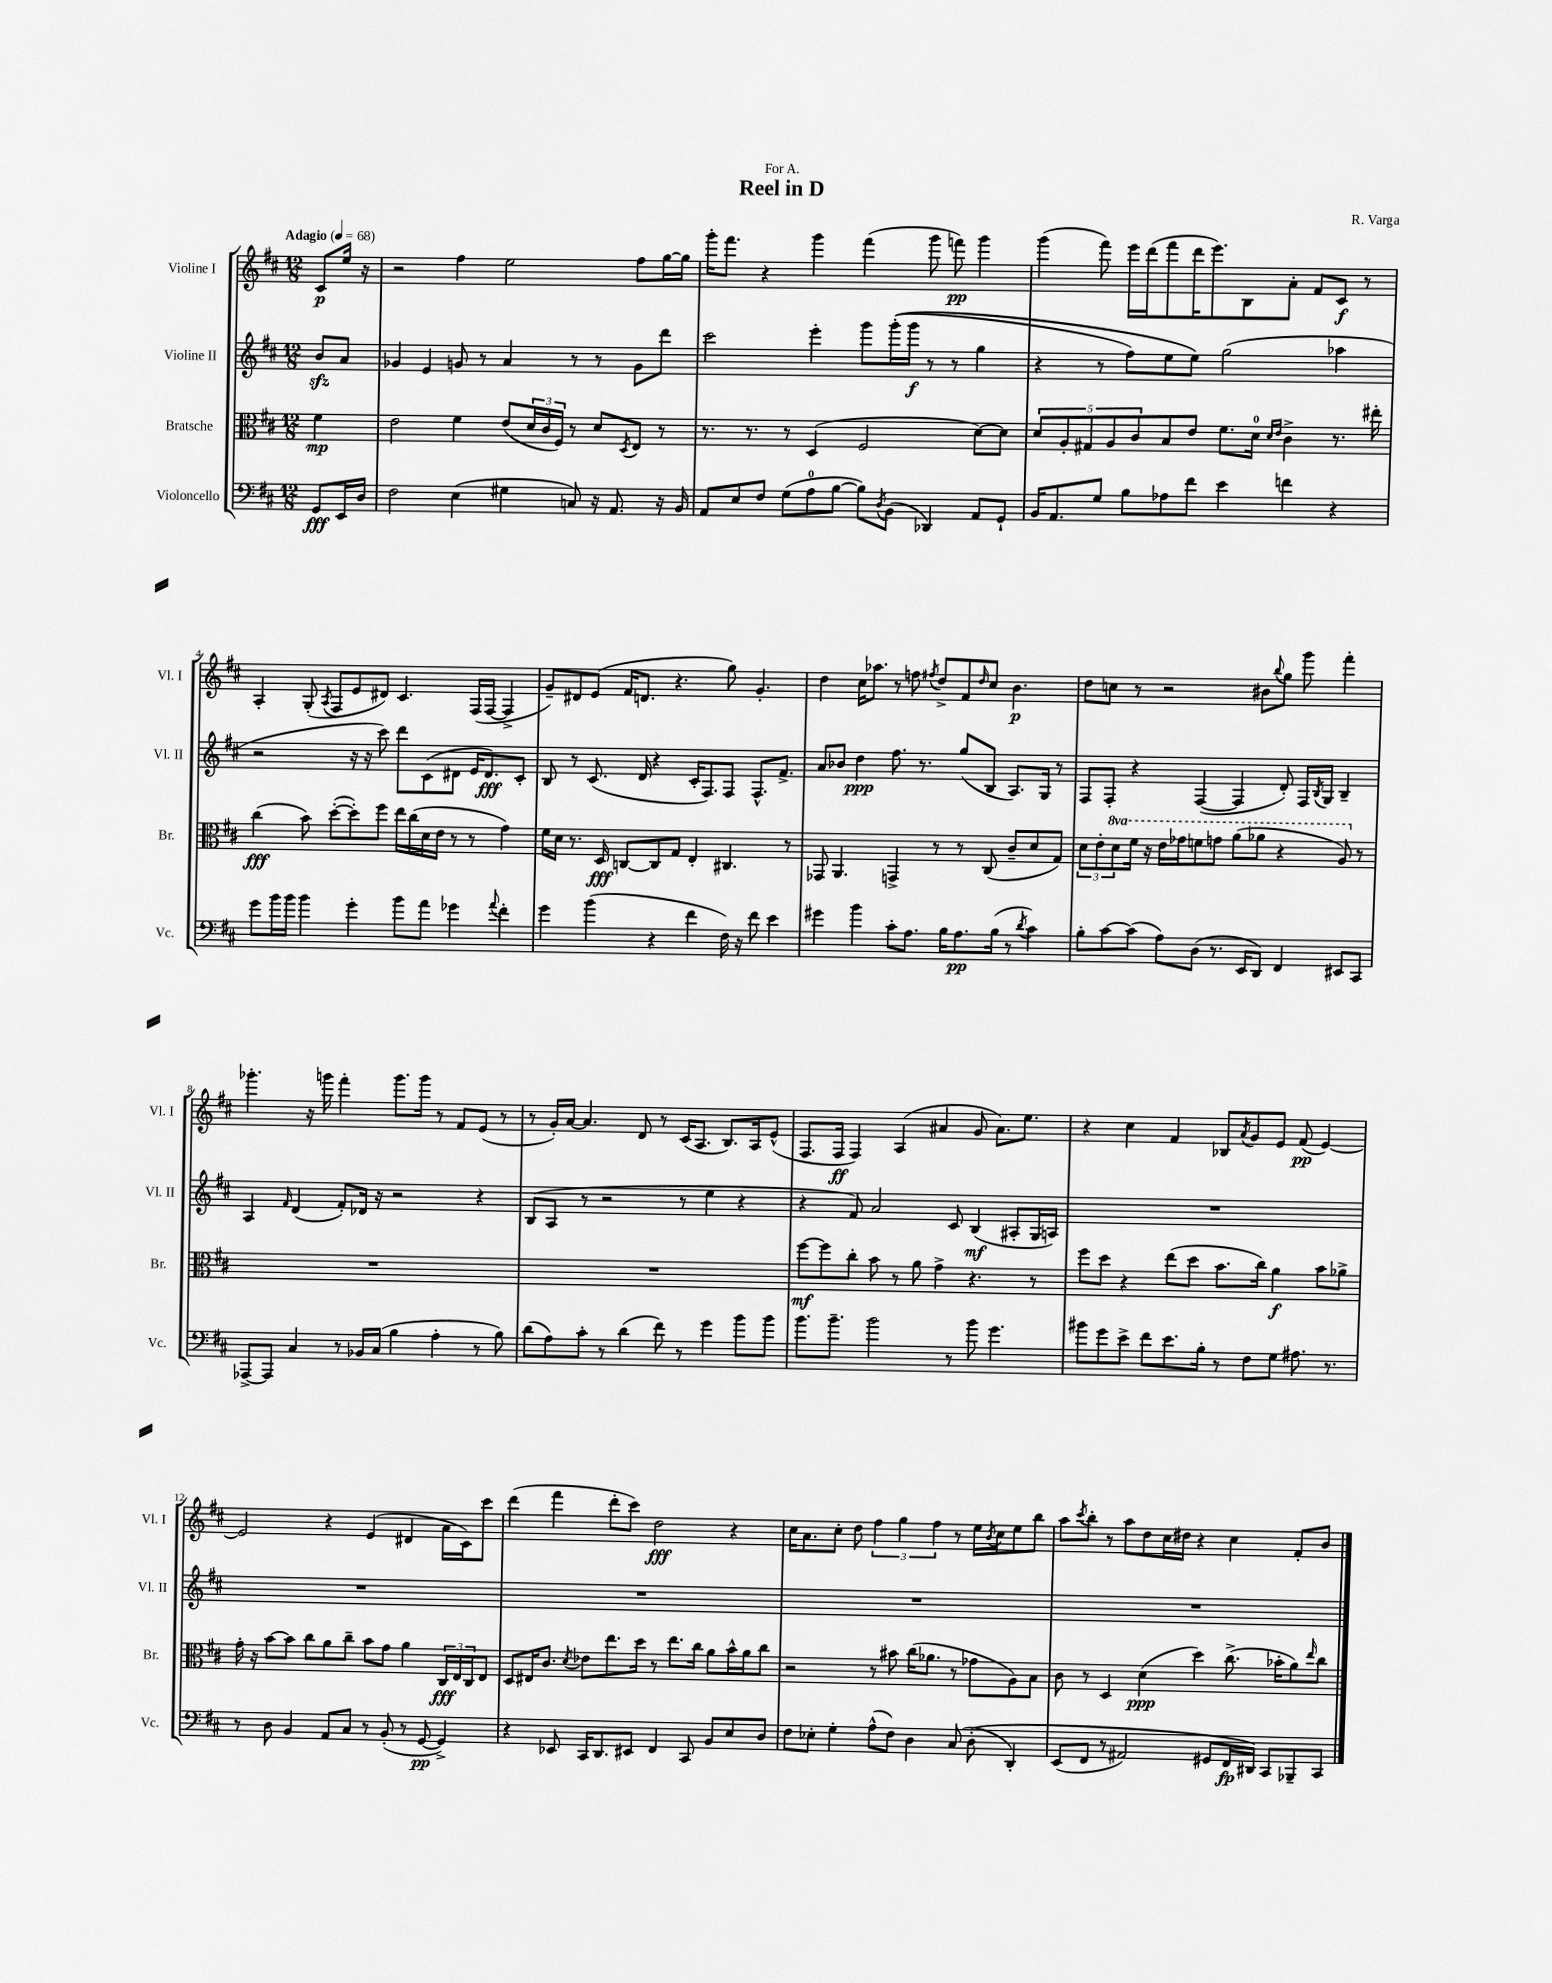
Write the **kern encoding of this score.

**kern	**kern	**kern	**kern
*staff4	*staff3	*staff2	*staff1
*clefF4	*clefC3	*clefG2	*clefG2
*k[f#c#]	*k[f#c#]	*k[f#c#]	*k[f#c#]
*M12/8	*M12/8	*M12/8	*M12/8
*MM68	*MM68	*MM68	*MM68
8GG	4f#	8b	8c#
16EE	.	8a	16ee
16D	.	.	16r
=	=	=	=
2F#	2e	4g-	2r
.	.	4e	.
(4E	4f#	8g	4ff#
.	.	8r	.
4G#	(8e	4a	2ee
.	24d	.	.
.	24c#	.	.
.	24F#)	.	.
8C)	8r	8r	.
16r	8d	8r	.
8.AA	.	.	.
.	8qD	.	.
.	8E	8g	8ff#
16r	8r	8ddd	[16gg
16BB	.	.	16gg]
=	=	=	=
8AA	8.r	2ccc#	16ggg'
.	.	.	8.fff#
8E	.	.	.
.	8.r	.	.
8F#	.	.	4r
(8G	8r	.	.
8A	(4D	4eee'	4ggg
[8B	.	.	.
8B])	2F#	8ggg	(4fff#
8qD	.	.	.
(8BB	.	&((16ggg'	.
.	.	16ggg	.
4DD-)	.	8r	8ggg
.	.	8r	8fff)
8AA	[8d)	4gg	4ggg
8GG`	8d]	.	.
=	=	=	=
16BB	10d	4r	(4ggg
8.AA	.	.	.
.	10A'	.	.
.	10G#	.	.
8G	.	8r	8fff#)
.	10A	.	.
8B	.	8ff#)	16eee
.	10c#	.	.
.	.	.	(16ddd
8A-	8B	8ee	8fff#
8f#	8e	8ee&)	16ddd
.	.	.	8.eee)
4e	8.f#	(2gg	.
.	.	.	8B
.	16d	.	.
.	16qqd	.	.
.	16qqe	.	.
4f	4c#^	.	8a'
.	.	.	8f#
4r	8.r	4aa-	8c#
.	.	.	8r
.	16ee#'	.	.
=	=	=	=
8g	(4cc#	2r	4A'
16b	.	.	.
16b	.	.	.
4b	8b)	.	(8G'
.	.	.	8qA
.	([8dd'	.	8F#
4g'	8dd'])	16r	8e
.	.	16r	.
.	8ff#	8ccc#)	8d#)
8b	16ee	8ddd	4.c#
.	(16cc#	.	.
8a	16d	(8c#	.
.	16e	.	.
4g-	8r	8d#	.
.	8r	16e	(16F#
.	.	8.d#)	[16F#
8qqa	.	.	.
4f#'	4g)	.	4F#^]
.	.	8c#'	.
=	=	=	=
4g	16f#	8B	8g~)
.	16d	.	.
.	8.r	8r	8d#
(4b	.	(8.c#	(8e
.	16D	.	.
.	[8C	.	16f#
.	.	16d	8.d
4r	8C]	4r	.
.	8G	.	4.r
4f#	4E'	16c#'	.
.	.	8.F#)	.
16F#)	4.C#	8F#	8gg)
16r	.	.	.
8f#	.	8.F#^^	4.g'
4e	.	.	.
.	.	8.f#^	.
.	8r	.	.
=	=	=	=
4g#	8GG-	8a	4dd
.	4.AA	8b-	.
4b	.	4dd	16cc#
.	.	.	8.aa-
8c#'	4GG^	8.ff#	8r
8.A	.	.	8ff
.	.	8.r	.
.	.	.	8qff#
.	8r	.	8dd^
16B	.	.	.
8.A	8r	(8gg	8f#
.	.	.	16qqdd
.	(8C#	8B	8cc#
(16B	.	.	.
8r	8c#~	8.A)	4.b
8qd	.	.	.
4c#)	8d	.	.
.	.	16G	.
.	8G)	8r	.
=	=	=	=
8B'	12d	8F#	8dd
.	12e'	.	.
[8c#	.	8F#'	8cc
.	12dd	.	.
(8c#]	16ff#	4r	8r
.	16r	.	.
8A)	16ee	.	2r
.	16gg-	.	.
(8D	8ff	([4F#	.
8.r	8gg	.	.
.	(8aa	4F#]	.
16EE	.	.	.
8DD)	8aa-	.	8b#
.	.	.	8qqbb
4FF#	4r	8d')	8gg
.	.	16F#	8ggg
.	.	8qB	.
.	.	16G	.
8EE#	8a)	4B~	4fff#'
8CC#	8r	.	.
=	=	=	=
[8AAA-^	1.r	4A	4.ggg-'
8AAA-]	.	.	.
.	.	16qqf#	.
4C#	.	(4d	.
.	.	.	16r
.	.	.	16ggg
8r	.	8f#')	4fff#'
16BB-	.	16d-	.
(16C#	.	16r	.
4B	.	2r	8.ggg
.	.	.	16ggg
4A'	.	.	8r
.	.	.	8f#
8r	.	4r	(8e
8B)	.	.	8r
=	=	=	=
(8d	1.r	(8B	8r
8A)	.	8A	16g')
.	.	.	[16a
8c#'	.	8r	4.a]
8r	.	2r	.
(4d	.	.	.
.	.	.	8d
8f#)	.	.	8r
8r	.	8r	(16c#
.	.	.	8.A
4g	.	4ee	.
.	.	.	8.B)
8b	.	4r	.
.	.	.	16A
8b	.	.	(8e^^
=	=	=	=
8.b	[8ff#	4r	8.F#
.	8ff#]	.	.
8.b~	.	.	16F#
.	8cc#'	8f#)	4F#)
2b	8b	2a	.
.	8r	.	(4A
.	8a	.	.
.	4g^	.	4a#
8r	.	8c#	.
8b	4.r	(4B	8g
4.g	.	.	8.a#)
.	.	8A#'	.
.	.	.	8.ee
.	8r	16G	.
.	.	16A)	.
=	=	=	=
8b#	8ff#	1.r	4r
8g	8dd	.	.
8e^	4r	.	4cc#
8f#	.	.	.
8.e	(8ee	.	4f#
.	8dd	.	.
16B'	.	.	.
8r	8.b	.	8B-
.	.	.	8qa
8F#	.	.	8g
.	16cc#)	.	.
8G	4a	.	8e
8.A#	.	.	(8f#
.	8b	.	[4e)
8.r	.	.	.
.	8a-^	.	.
=	=	=	=
8r	16g'	1.r	2e]
.	16r	.	.
8D	[8b	.	.
4BB	8b]	.	.
.	8cc#	.	.
8AA	8a	.	4r
8C#	8cc#~	.	.
8r	8b	.	(4e
(8BB'	8g	.	.
8r	4a	.	4d#
[8GG	.	.	.
4GG^])	24C#	.	16a
.	24E	.	.
.	.	.	16c#)
.	24C#	.	.
.	8E	.	8ccc#
=	=	=	=
4r	8D	1.r	(4ddd
.	16E#	.	.
.	8.c#	.	.
8EE-	.	.	4fff#
.	8qd	.	.
16CC#	8e-	.	.
8.DD	.	.	.
.	8.ee	.	8ddd'
8EE#	.	.	8ccc#)
.	16dd	.	.
4FF#	8r	.	2dd
.	8.ee	.	.
8CC#	.	.	.
.	16cc#	.	.
8BB	8a	.	.
8E	16b^^	.	4r
.	16a	.	.
8D	8cc#	.	.
=	=	=	=
8F#	2r	1.r	16cc#
.	.	.	8.a
8E-'	.	.	.
4G'	.	.	8cc#'
.	.	.	8dd
(8A^^	8r	.	6ff#
8F#)	8b#	.	.
.	.	.	6gg
4D	(16cc#	.	.
.	8.a-	.	.
.	.	.	6ff#
(8C#	8r	.	8r
&(8D'	8g-	.	16ee
.	.	.	8qb
.	.	.	16cc#
4DD')	8A)	.	8ee
.	8B	.	8bb
=	=	=	=
(8EE	8c#	1.r	8aa
.	.	.	8qccc#
8FF#	8r	.	8bb'
8r	4D	.	8r
2AA#)	.	.	8aa
.	(4d	.	8dd
.	.	.	16cc#
.	.	.	16dd#
.	4dd)	.	4r
8GG#	.	.	.
16FF#	(8.cc#^	.	4cc#
16DD#&)	.	.	.
8CC#	.	.	.
.	16b-'	.	.
8BBB-~	8a)	.	8f#'
.	16qqee	.	.
8CC#	8cc#	.	8b
==	==	==	==
*-	*-	*-	*-
